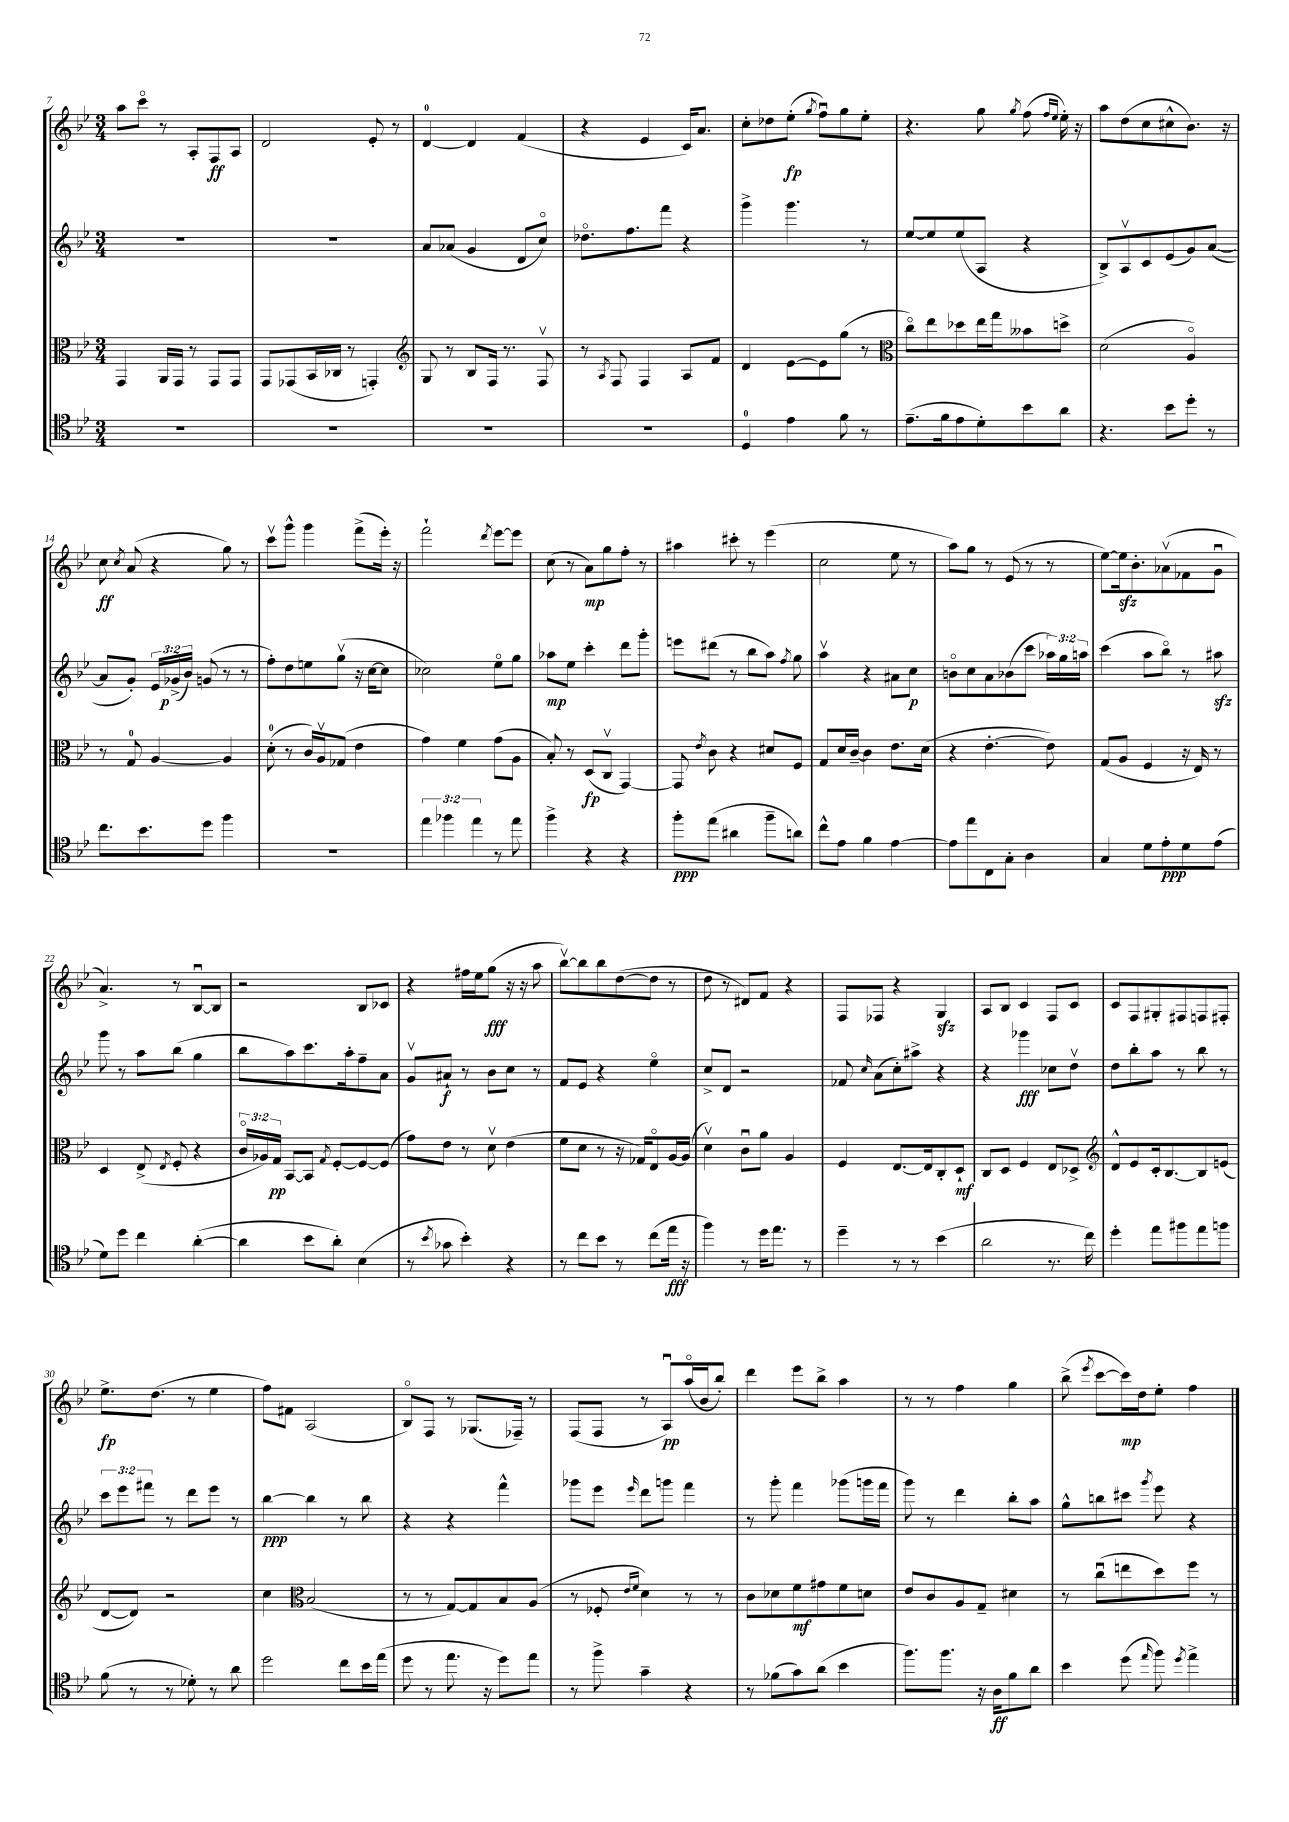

**kern	**dynam	**kern	**dynam	**kern	**dynam	**kern	**dynam
*part4	*part4	*part3	*part3	*part2	*part2	*part1	*part1
*staff4	*staff4	*staff3	*staff3	*staff2	*staff2	*staff1	*staff1
*clefC4	*	*clefC3	*	*clefG2	*	*clefG2	*
*k[b-e-]	*	*k[b-e-]	*	*k[b-e-]	*	*k[b-e-]	*
*M3/4	*	*M3/4	*	*M3/4	*	*M3/4	*
=7	=7	=7	=7	=7	=7	=7	=7
2.r	.	4GG/	.	2.r	.	8aa\L	.
.	.	.	.	.	.	8ccc\J	.
.	.	16AA/LL	.	.	.	8r	.
.	.	16GG/JJ	.	.	.	.	.
.	.	8r	.	.	.	8A'/L	.
.	.	8GG/L	.	.	.	8F/	ff
.	.	8GG/J	.	.	.	8A/J	.
=8	=8	=8	=8	=8	=8	=8	=8
2.r	.	8GG/L	.	2.r	.	2d/	.
.	.	(8GG-X/	.	.	.	.	.
.	.	16BB-/L	.	.	.	.	.
.	.	16C-X/JJ	.	.	.	.	.
.	.	8r	.	.	.	.	.
.	.	4GGn'/)	.	.	.	8e-'/	.
.	.	.	.	.	.	8r	.
=9	=9	=9	=9	=9	=9	=9	=9
*	*	*clefG2	*	*	*	*	*
2.r	.	8G/	.	8a/L	.	[4d/	.
.	.	8r	.	(8a-X/J	.	.	.
.	.	8B-/L	.	4g/	.	4d/]	.
.	.	16F/Jk	.	.	.	.	.
.	.	8.r	.	.	.	.	.
.	.	.	.	8d/L	.	(4f/	.
.	.	8Fv/	.	8cc/J)	.	.	.
=10	=10	=10	=10	=10	=10	=10	=10
2.r	.	8r	.	8.dd-X\L	.	4r	.
.	.	8qA/	.	.	.	.	.
.	.	8F/	.	.	.	.	.
.	.	.	.	8.ff\	.	.	.
.	.	4F/	.	.	.	4e-/	.
.	.	.	.	8fff\J	.	.	.
.	.	8A/L	.	4r	.	16c/KL)	.
.	.	.	.	.	.	8.a/J	.
.	.	8f/J	.	.	.	.	.
=11	=11	=11	=11	=11	=11	=11	=11
4D/	.	4d/	.	4ggg^\	.	8cc'\L	.
.	.	.	.	.	.	8dd-X\	.
4e-\	.	[8e-\L	.	4.ggg\	.	(8ee-'\J	fp
.	.	.	.	.	.	8qgg/	.
.	.	8e-\]	.	.	.	8ffu\L)	.
8f\	.	(8gg\J	.	.	.	8gg\	.
8r	.	8r	.	8r	.	8ee-'\J	.
=12	=12	=12	=12	=12	=12	=12	=12
*	*	*clefC3	*	*	*	*	*
(8.e-~\L	.	8cc\L)	.	[8ee-/L	.	4.r	.
.	.	8ee-\	.	8ee-/]	.	.	.
16f\k	.	.	.	.	.	.	.
8e-\	.	8dd-X\	.	(8ee-/	.	.	.
8d'\)	.	16ee-\L	.	8A/J	.	8gg\	.
.	.	16gg\J	.	.	.	.	.
.	.	.	.	.	.	8qgg/	.
8b-\	.	8b--X\	.	4r	.	(8ff\	.
.	.	.	.	.	.	16qqff/LL	.
.	.	.	.	.	.	16qqee-/JJ	.
8a\J	.	8ddn^\J	.	.	.	16ee-'\)	.
.	.	.	.	.	.	16r	.
=13	=13	=13	=13	=13	=13	=13	=13
4.r	.	(2d\	.	8B-^/L)	.	8aa\L	.
.	.	.	.	8Av/	.	(8dd\	.
.	.	.	.	8c/	.	8cc\	.
8b-\L	.	.	.	(8e-/	.	8cc#X^^\	.
8dd'\J	.	4A/)	.	8g/)	.	8.b-\J)	.
8r	.	.	.	([8a/J	.	.	.
.	.	.	.	.	.	16r	.
!!LO:LB:g=z
=14	=14	=14	=14	=14	=14	=14	=14
8.cc\L	.	8r	.	8a/L]	.	8cc\	ff
.	.	.	.	.	.	8qcc/	.
.	.	8G/	.	8g'/J)	.	(8a/	.
8.b-\	.	.	.	.	.	.	.
.	.	[4A/	.	24e-/LL	.	4r	.
.	.	.	.	(24g-X^/	p	.	.
.	.	.	.	24b-/JJ)	.	.	.
8dd\J	.	.	.	(8gn/	.	.	.
4ff\	.	4A/]	.	8r	.	8gg\)	.
.	.	.	.	8r	.	8r	.
=15	=15	=15	=15	=15	=15	=15	=15
2.r	.	(8d'\	.	8ff'\L)	.	8cccv\L	.
.	.	8r	.	8dd\	.	8ggg^^\J	.
.	.	16c/LL)	.	8een\	.	4ggg\	.
.	.	16Av/J	.	.	.	.	.
.	.	(8G-X/J	.	(8ggv\J	.	.	.
.	.	4e-\	.	16r	.	(8fff^\L	.
.	.	.	.	[16cc\KL	.	.	.
.	.	.	.	8cc\J]	.	16eee-'\Jk)	.
.	.	.	.	.	.	16r	.
=16	=16	=16	=16	=16	=16	=16	=16
6ee-\	.	4g\)	.	2cc-X\)	.	2fff`\	.
6ff-X\	.	.	.	.	.	.	.
.	.	4f\	.	.	.	.	.
6ee-\	.	.	.	.	.	.	.
.	.	.	.	.	.	8qddd/	.
8r	.	(8g\L	.	8ee-\L	.	[8eee-\L	.
8ee-\	.	8A\J	.	8gg\J	.	8eee-\J]	.
=17	=17	=17	=17	=17	=17	=17	=17
4ff^\	.	8B-'/)	.	8aa-X\L	mp	(8cc\	.
.	.	8r	.	8ee-\J	.	8r	.
4r	.	(8D/L	fp	4ccc'\	.	8a\L)	mp
.	.	8Cv/J	.	.	.	8gg\	.
4r	.	[4GG/)	.	8ddd\L	.	8ff'\J	.
.	.	.	.	8ggg'\J	.	8r	.
=18	=18	=18	=18	=18	=18	=18	=18
8ff'\L	ppp	8GG/]	.	8eeen\L	.	4aa#X\	.
.	.	8qe-/	.	.	.	.	.
(8ee-\J	.	8c\	.	(8ddd#X\J	.	.	.
4a#X\	.	4r	.	8r	.	8ccc#X'\	.
.	.	.	.	8bb-\L	.	8r	.
8ff~\L	.	8d#X/L	.	8aa\J)	.	(4eee-\	.
.	.	.	.	8qff/	.	.	.
8an\J)	.	8F/J	.	8gg\	.	.	.
=19	=19	=19	=19	=19	=19	=19	=19
8cc^^\L	.	8G/L	.	4aav\	.	2cc\	.
8e-\J	.	16d/L	.	.	.	.	.
.	.	[16c~/JJ	.	.	.	.	.
4f\	.	4c\]	.	4r	.	.	.
[4e-\	.	8.e-\L	.	8a#X\L	.	8ee-\	.
.	.	.	.	8cc\J	p	8r	.
.	.	(16d\Jk	.	.	.	.	.
=20	=20	=20	=20	=20	=20	=20	=20
8e-\L]	.	4r	.	8bn\L	.	8aa\L)	.
8ee-\	.	.	.	8cc\	.	8gg\J	.
8C\	.	[4.e-'\	.	8a\	.	8r	.
8G'\J	.	.	.	(8b-X\	.	(8e-/	.
4A\	.	.	.	8ccc\J	.	8r	.
.	.	8e-\])	.	24aa-X\LL)	.	8r	.
.	.	.	.	24gg\	.	.	.
.	.	.	.	24aan\JJ	.	.	.
=21	=21	=21	=21	=21	=21	=21	=21
4G/	.	(8G/L	.	(4ccc\	.	[8ee-\L)	.
.	.	8A/J	.	.	.	16ee-zz\k]	.
.	.	.	.	.	.	8.b-'\	.
8d\L	.	4F/	.	8aa\L	.	.	.
8e-'\	ppp	.	.	8bb-\J)	.	(8a-Xv\	.
8d\	.	16r	.	8r	.	8f-X\	.
.	.	16E-/)	.	.	.	.	.
(8e-\J	.	8r	.	8aa#Xzz\	.	8gu\J	.
!!LO:LB:g=z
=22	=22	=22	=22	=22	=22	=22	=22
8d\L)	.	4D/	.	8ggg\	.	4.a^/)	.
8dd\J	.	.	.	8r	.	.	.
4cc\	.	(8E-^/	.	8aa\L	.	.	.
.	.	8qE-/	.	.	.	.	.
.	.	8F'/	.	(8bb-\J	.	8r	.
([4a'\	.	4r	.	4gg\	.	[8B-u/L	.
.	.	.	.	.	.	8B-/J]	.
=23	=23	=23	=23	=23	=23	=23	=23
4a\]	.	24c/LL	.	8bb-\L	.	2r	.
.	.	24A-X/)	.	.	.	.	.
.	.	24G/JJ	pp	.	.	.	.
.	.	[8BB-/L	.	8aa\)	.	.	.
8b-\L	.	8BB-/J]	.	8.ccc\	.	.	.
.	.	8qG/	.	.	.	.	.
8a'\J)	.	[8F'/L	.	.	.	.	.
.	.	.	.	16aa'\k	.	.	.
(4B-\	.	8F/_	.	8ff~\	.	8B-/L	.
.	.	(8F/J]	.	8a\J	.	8c-X/J	.
=24	=24	=24	=24	=24	=24	=24	=24
8r	.	8g\L)	.	8gv/L	.	4r	.
8qb-/	.	.	.	.	.	.	.
8g-X\	.	8e-\J	.	8a#X`/J	f	.	.
4b-'\)	.	8r	.	8r	.	16ff#X\LL	.
.	.	.	.	.	.	16ee-\J	.
.	.	8dv\	.	8b-\L	.	(8gg\J	fff
4r	.	(4e-\	.	8cc\J	.	16r	.
.	.	.	.	.	.	16r	.
.	.	.	.	8r	.	8aa\	.
=25	=25	=25	=25	=25	=25	=25	=25
8r	.	8f\L	.	8f/L	.	[8bb-v\L)	.
8cc\L	.	8d\J	.	8e-/J	.	8bb-\]	.
8b-\J	.	8r	.	4r	.	8bb-\	.
8r	.	16r	.	.	.	([8dd\	.
.	.	16G-X/KL)	.	.	.	.	.
(8cc\L	.	8E-/	.	4ee-\	.	8dd\J]	.
16ee-\Jk	fff	[16A/L	.	.	.	8r	.
16r	.	(16A/JJ]	.	.	.	.	.
=26	=26	=26	=26	=26	=26	=26	=26
4ff\)	.	4dv\)	.	8cc^/L	.	8dd\	.
.	.	.	.	8d/J	.	8r	.
8r	.	8cu\L	.	2r	.	8d#X/L)	.
16dd\KL	.	8a\J	.	.	.	8f/J	.
8.ee-\J	.	.	.	.	.	.	.
.	.	4A/	.	.	.	4r	.
8r	.	.	.	.	.	.	.
=27	=27	=27	=27	=27	=27	=27	=27
4dd~\	.	4F/	.	8f-X/	.	8F/L	.
.	.	.	.	16qqcc/	.	.	.
.	.	.	.	(8a\L	.	8F-X/J	.
8r	.	[8.E-/L	.	8cc'\)	.	4r	.
8r	.	.	.	8aa#X^\J	.	.	.
.	.	16E-/k]	.	.	.	.	.
(4b-\	.	8C'/	.	4r	.	4Gzz/	.
.	.	8D`/J	mf	.	.	.	.
=28	=28	=28	=28	=28	=28	=28	=28
2a\	.	8C/L	.	4r	.	8A/L	.
.	.	8D/J	.	.	.	8B-/J	.
.	.	4F/	.	4ggg-X\	fff	4c/	.
8.r	.	8E-/L	.	8cc-X\L	.	8F/L	.
.	.	8D-X^/J	.	8ddv\J	.	8c/J	.
16cc\)	.	.	.	.	.	.	.
=29	=29	=29	=29	=29	=29	=29	=29
*	*	*clefG2	*	*	*	*	*
4dd'\	.	8d^^/L	.	8dd\L	.	8c/L	.
.	.	8e-/	.	8bb-'\	.	8F/	.
8ee-\L	.	16c'/k	.	8aa\J	.	8G#X'/	.
.	.	[8.B-/	.	.	.	.	.
8ff#X\	.	.	.	8r	.	8F#X/	.
8ee-\	.	8B-/]	.	8bb-\	.	8Fn/	.
8ffn\J	.	(8en/J	.	8r	.	8F#X'/J	.
!!LO:LB:g=z
=30	=30	=30	=30	=30	=30	=30	=30
(8f\	.	[8d/L	.	12ccc\L	.	8.ee-^\L	fp
.	.	.	.	12eee-\	.	.	.
8r	.	8d/J])	.	.	.	.	.
.	.	.	.	12fff#X\J	.	.	.
.	.	.	.	.	.	(8.dd\J	.
8r	.	2r	.	8r	.	.	.
8d-X'\)	.	.	.	8ddd\L	.	8r	.
8r	.	.	.	8eee-\J	.	4ee-\	.
8a\	.	.	.	8r	.	.	.
=31	=31	=31	=31	=31	=31	=31	=31
2dd\	.	4cc\	.	[4bb-\	ppp	8ff\L)	.
.	.	.	.	.	.	8f#X\J	.
*	*	*clefC3	*	*	*	*	*
.	.	(2B-/	.	4bb-\]	.	(2A/	.
8cc\L	.	.	.	8r	.	.	.
16b-\L	.	.	.	8bb-\	.	.	.
(16ee-\JJ	.	.	.	.	.	.	.
=32	=32	=32	=32	=32	=32	=32	=32
8dd\	.	8r	.	4r	.	8B-/L)	.
8r	.	8r	.	.	.	8F/J	.
8.ee-\	.	[8G/L)	.	4r	.	8r	.
.	.	8G/]	.	.	.	(8.G-X/L	.
16r	.	.	.	.	.	.	.
8dd\L)	.	8B-/	.	4fff^^\	.	.	.
.	.	.	.	.	.	16F-X~/Jk)	.
8ee-\J	.	(8A/J	.	.	.	8r	.
=33	=33	=33	=33	=33	=33	=33	=33
8r	.	8r	.	8ggg-X\L	.	(8F/L	.
8ff^\	.	8F-X'/	.	8eee-\J	.	8F/J	.
.	.	16qqe-/LL	.	.	.	.	.
.	.	16qqf/JJ	.	16qqeee-/	.	.	.
4g~\	.	4d\)	.	8ddd\L	.	8r	.
.	.	.	.	8gggn\J	.	8Au/L)	pp
4r	.	8r	.	4fff\	.	(16aa/L	.
.	.	.	.	.	.	16b-/J	.
.	.	8r	.	.	.	8bb-'/J)	.
=34	=34	=34	=34	=34	=34	=34	=34
8r	.	8c\L	.	8r	.	4ddd\	.
(8f-X\L	.	8d-X\	.	8ggg'\	.	.	.
8g\)	.	8f\	mf	4fff\	.	8eee-\L	.
(8a\J	.	8g#X\	.	.	.	8bb-^\J	.
4b-\	.	8f\	.	(8ggg-X\L	.	4aa\	.
.	.	8dn\J	.	16gggn\L	.	.	.
.	.	.	.	16fff\JJ	.	.	.
=35	=35	=35	=35	=35	=35	=35	=35
8.ff\L)	.	8e-/L	.	8ggg\)	.	8r	.
.	.	8c/	.	8r	.	8r	.
8.ff\J	.	.	.	.	.	.	.
.	.	8A/	.	4ddd\	.	4ff\	.
16r	.	8G~/J	.	.	.	.	.
16A\KL	ff	.	.	.	.	.	.
8f\	.	4d#X\	.	8bb-'\L	.	4gg\	.
8a\J	.	.	.	8aa\J	.	.	.
=36	=36	=36	=36	=36	=36	=36	=36
4b-\	.	8r	.	8gg^^\L	.	(8bb-^\	.
.	.	.	.	.	.	8qeee-/	.
.	.	(8ccu\L	.	8bbn\	.	[8ccc\L	.
(8dd\	.	8een\	.	8ccc#X\J	.	16ccc\L])	mp
.	.	.	.	.	.	16dd\J	.
16qqee-/	.	.	.	8qggg/	.	.	.
8ff\)	.	8dd\)	.	8eee-\	.	8ee-'\J	.
8qdd/	.	.	.	.	.	.	.
4ee-^\	.	8ff\J	.	4r	.	4ff\	.
.	.	8r	.	.	.	.	.
==	==	==	==	==	==	==	==
*-	*-	*-	*-	*-	*-	*-	*-
